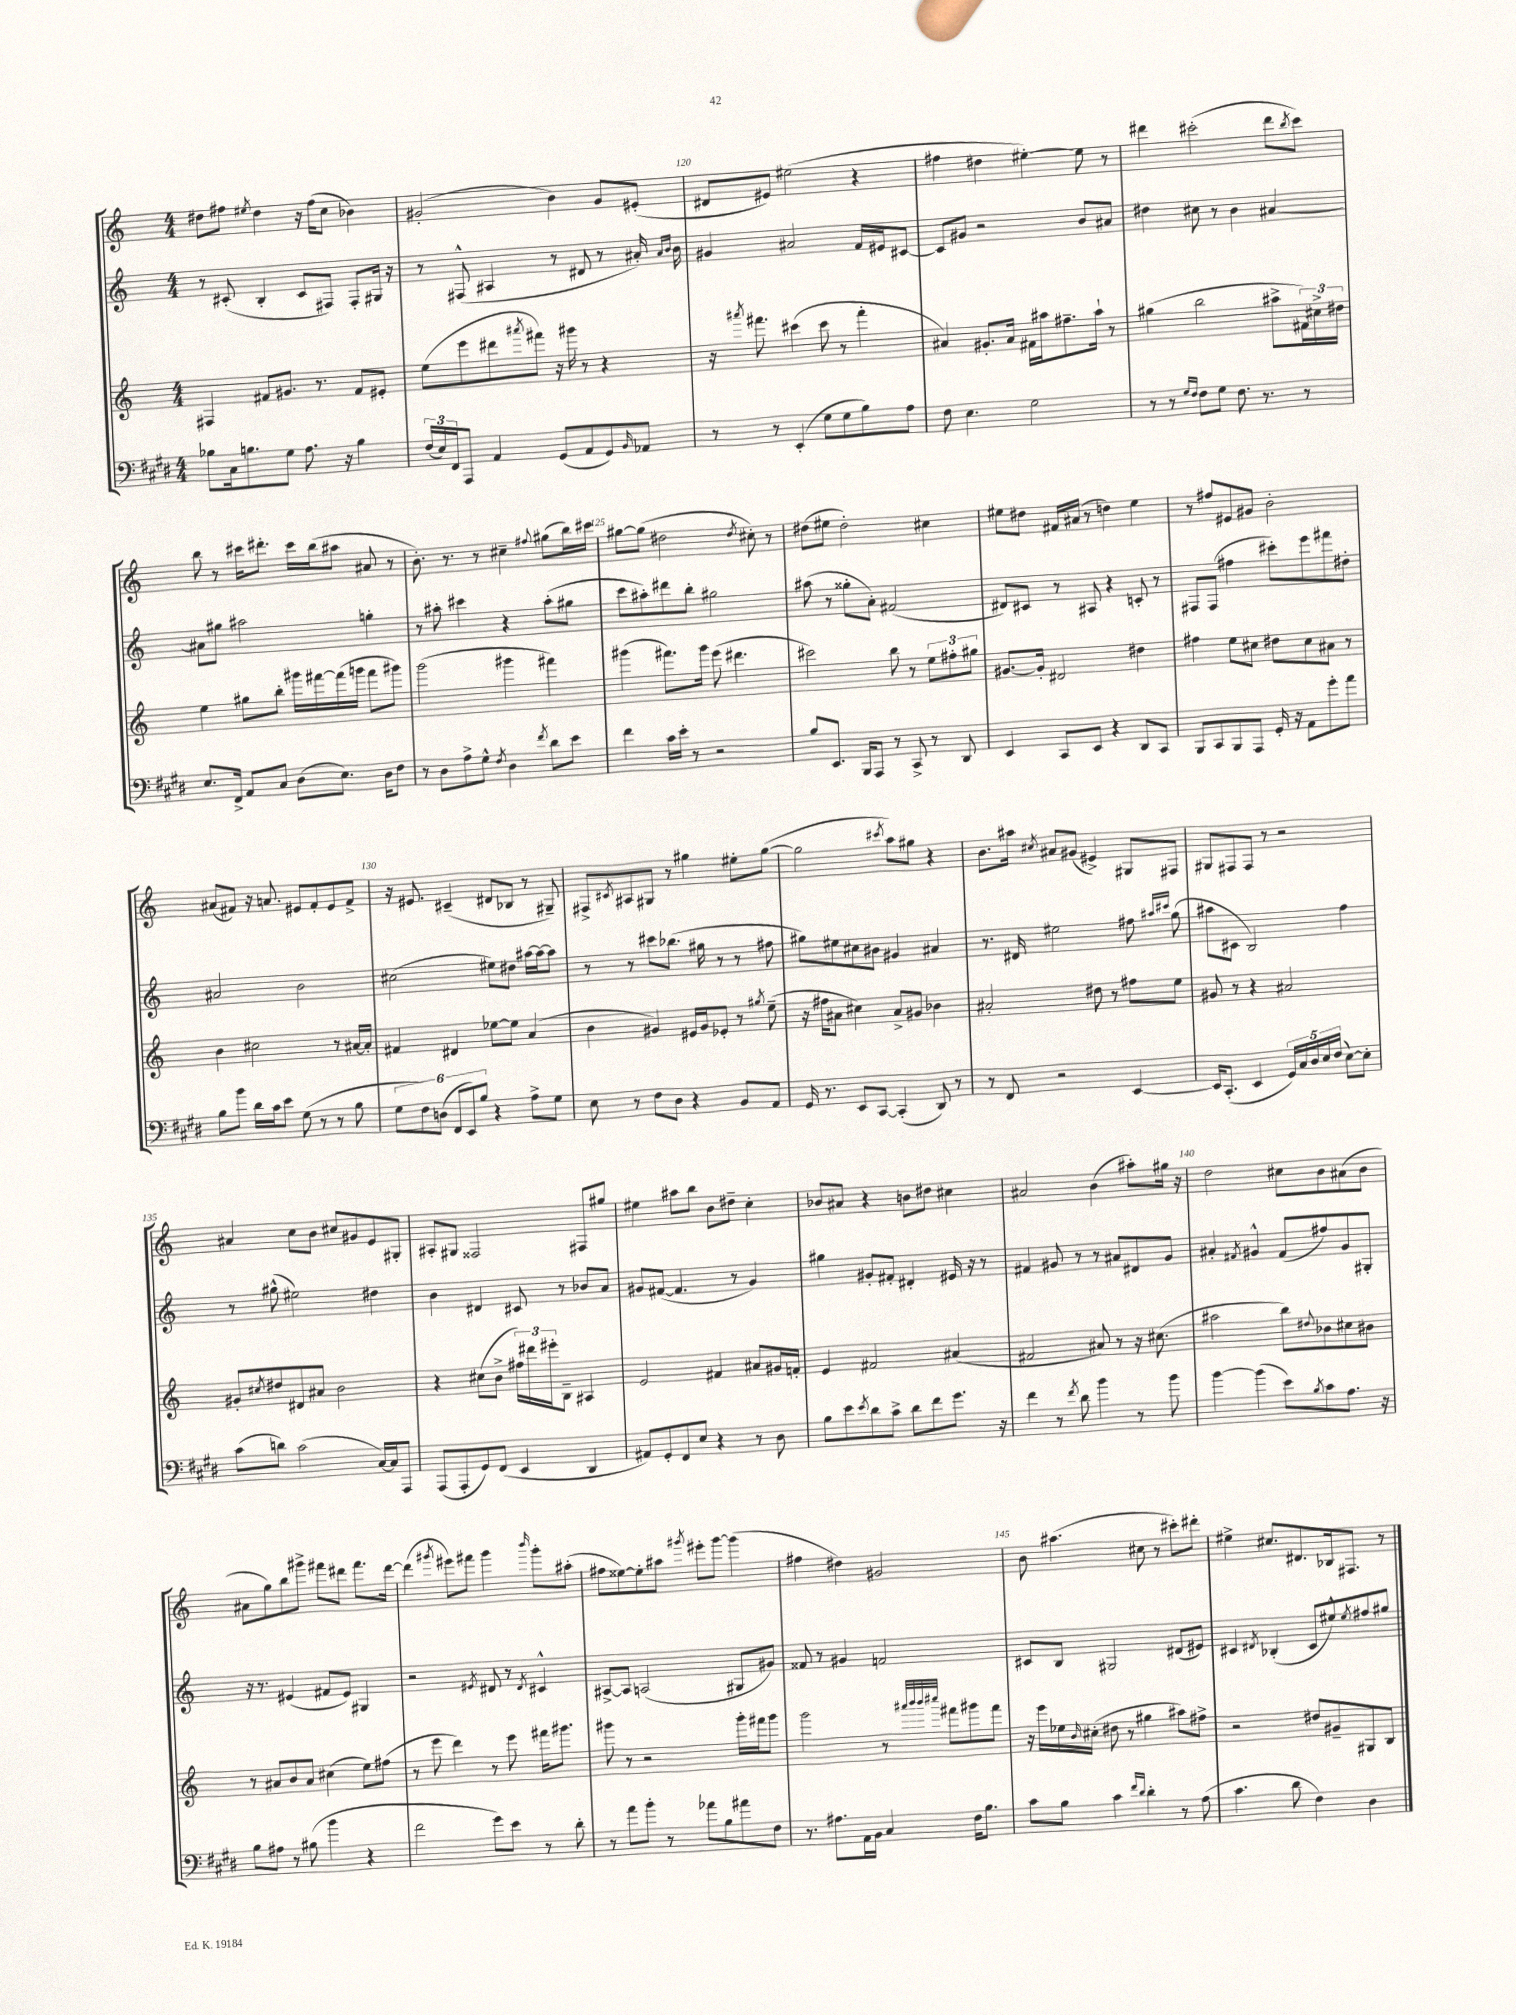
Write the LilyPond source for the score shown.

<<
\new StaffGroup <<
\new Staff = "s0" {
    \clef treble \key c \major \numericTimeSignature \time 4/4
    dis''8 fis''8 \acciaccatura { eis''8 } dis''4 r16 fis''16( c''8 bes'4) |
    gis'2-.( b'4) gis'8 eis'8-.( |
    dis'8 eis'8) eis''2( r4 |
    fis''4 dis''4 eis''4~-.) eis''8 r8 |
    dis'''4 cis'''2-.( dis'''8 \acciaccatura { b''8 } cis'''8) |
    b''8 r8 cis'''16 dis'''8.-. cis'''16 b''16( ais''8 ais'8 r8 |
    b'8.-.) r8. r8 cis''4-- \appoggiatura { fis''8 } gis''8( b''16) cis'''16 |
    gis''8~ gis''8( dis''2 \acciaccatura { dis''8 } cis''8-.) r8 |
    dis''8( eis''8 dis''2-.) cis''4 |
    eis''8 dis''8 fis'16 ais'16( r8 d''4) eis''4 |
    r8 fis''8 eis'8 gis'8 b'2-. |
    ais'8( fis'8) r16 a'8. eis'8 fis'8-. eis'8 fis'8-> |
    r16 eis'8. cis'4--( dis'8 bes8 r8 gis8--) |
    fis8-> \acciaccatura { cis'8 } ais8 gis8 r8 gis''4 eis''8-. gis''8~( |
    gis''2 \acciaccatura { cis'''8 } a''8) gis''8 r4 |
    b'8. ais''16 \acciaccatura { cis''8 } ais'8 gis'8( eis'4->) gis8 fis8 |
    gis8 fis8 fis8 r8 r2 |
    ais'4 c''8 b'8 cis''8 gis'8 e'8 gis8-. |
    ais8-. gis8 fisis2 fis8 gis''8 |
    eis''4 ais''8 b''8 b'8 dis''8-- c''4-. |
    bes'8 ais'8 r4 b'8 dis''8 cis''4 |
    ais'2 b'4( ais''8-.) gis''16 r16 |
    d''2 cis''8 b'8 ais'8( b'8 |
    ais'8 g''8) b''8 gis'''8-> fis'''8 dis'''8 fis'''8. dis'''16~ |
    dis'''4( \acciaccatura { gis'''8 } eis'''8) fis'''8 gis'''4 \grace { b'''16 } gis'''8-. ais''8-.( |
    fis''8 eisis''8~) eisis''8-. ais''8 \acciaccatura { gis'''8 } eis'''8-. gis'''8~ gis'''4( |
    fis''4 dis''4) gis'2 |
    b'8 ais''4.( cis''8 r8 cis'''8-.) dis'''8-. |
    eis''4-> cis''8. dis'8. bes16 fis8. r8 \bar "|." |
}
\new Staff = "s1" {
    \clef treble \key c \major \numericTimeSignature \time 4/4
    r8 cis'8-.( b4-. cis'8 fis8) fis8-. gis16 r16 |
    r8 fis8-^( ais4 r8 dis'8 r8 ais'16-.) \grace { ais'16 b'16 } b'16 |
    gis'4 ais'2 f'16 eis'16 cis'8~ |
    cis'8 gis'8 r2 b'8 ais'8 |
    dis''4 cis''8 r8 b'4 ais'4~ |
    ais'8 gis''8 ais''2 g''4-. |
    r8 ais''8-. cis'''4 r4 ais''8-.( gis''8 |
    c'''8 ais''8-.) dis'''8 b''8-. gis''2 |
    ais''8( r8 gisis''8-. a'8-.) fis'2( |
    dis'8) cis'8 r8 ais8 r4 c'8-. r8 |
    fis8 fis8( fis''4 cis'''8-.) e'''8 fis'''8 dis''8-. |
    ais'2 b'2 |
    cis''2( eis''8) dis''8 ais''16~ ais''16~ ais''8 |
    r8 r8 cis'''8 bes''8.( gis''16 r8 r8 fis''8 |
    gis''8) eis''8 cis''8 bis'8 gis'4 ais'4 |
    r8. dis'16 eis''2 fis''8 \grace { ais''16 cis'''16 } g''8( |
    ais''8 cis'8 b2) f''4 |
    r8 gis''8-^( eis''2) dis''4 |
    b'4 dis'4 cis'8 r8 bes'8 a'8 |
    gis'8 fis'8~( fis'4. r8 gis'4) |
    gis''4 gis'8-. fis'8-. dis'4-. eis'16 r16 r8 |
    fis'4 gis'8 r8 r8 ais'8 dis'8 gis'8 |
    ais'4-. \acciaccatura { fis'8 } gis'4-^ fis'8( fis''8) gis'8 gis8-. |
    r16 r8. eis'4( fis'8 eis'8) gis4 |
    r2 \acciaccatura { eis'8 } dis'8 r8 \acciaccatura { dis'8 } cis'4-^ |
    ais8~-> ais8 a2( gis8 gis'8) |
    fisis'8 r8 gis'4 f'2 |
    cis'8 b8 gis2 dis'8( eis'8) |
    cis'4 \acciaccatura { dis'8 } bes4-.( cis'8 eis''8-^) \acciaccatura { eis''8 } fis''8 gis''8 \bar "|." |
}
\new Staff = "s2" {
    \clef treble \key c \major \numericTimeSignature \time 4/4
    fis4 fis'8 gis'8. r8. fis'8 eis'8-. |
    e''8( e'''8 dis'''8 \acciaccatura { ais'''8 } fis'''8) r16 gis'''16 r8 r4 |
    r16 \acciaccatura { ais'''8 } fis'''8. cis'''4( cis'''8 r8 fis'''4-. |
    ais'4) gis'8.-. ais'16 fis'16 ais''16 fis''8.-- ais''16-! r8 |
    gis''4( b''2 ais''8-> \tuplet 3/2 { fis'16) cis''16-> dis''16 } |
    e''4 gis''8 b''8-. gis'''16 fis'''16~ fis'''16( g'''16 fis'''8 gis'''8) |
    g'''2( gis'''4 fis'''4) |
    gis'''4( fis'''8.) gis'''16 e'''8( dis'''4. |
    cis'''2) b''8 r8 \tuplet 3/2 { e''8 fis''8-. gis''8 } |
    gis'8.~ gis'16-. dis'2 dis''4 |
    fis''4 e''8 cis''8 dis''8 cis''8 ais'8 r8 |
    b'4 cis''2 r8 ais'16~ ais'16-. |
    fis'4 dis'4 ees''8~ ees''8 a'4( |
    b'4 gis'4) eis'16 gis'16 ees'8-. r8 \acciaccatura { gis''8 } e''8--( |
    r16 fis''16 ais'8 cis''4) ais'8-> gis'8 bes'4 |
    ais'2-. dis''8 r8 fis''8 e''8 |
    gis'8 r8 r4 ais'2 |
    gis'8-. \acciaccatura { cis''8 } dis''8 dis'8 ais'8 b'2 |
    r4 cis''8( b'8-> \tuplet 3/2 { fis''16) dis'''16 eis'''16-. } b8-- ais4 |
    e'2 fis'4 ais'8 gis'16 f'16-. |
    e'4 fis'2 ais'4( |
    fis'2 ais'8) r8 r16 cis''8.( |
    ais''2 b''8) \appoggiatura { dis''8 } bes'8 cis''8 bis'8 |
    r8 ais'8 b'8 ais'8 cis''4( e''8) fis''8( |
    r8 e'''8 d'''4) r8 e'''8 fis'''16 gis'''8. |
    gis'''8 r8 r2 gis'''16-. fis'''16 gis'''8 |
    g'''2 r8 \grace { ais'''32 b'''32 b'''32 cis''''32 } fis'''8 gis'''8 fis'''8 |
    r16 e'''16 ees''16 \grace { b'16 } cis''16-.( dis''8 r8 gis''4 ais''8) fis''8-> |
    r2 dis''8 gis'8-- gis8 b8 \bar "|." |
}
\new Staff = "s3" {
    \clef bass \key e \major \numericTimeSignature \time 4/4
    bes8 cis16 b8. gis8 a8. r16 b4 |
    \tuplet 3/2 { fis16( e16) fis,16 } a,,8 a,4 gis,8( a,8 gis,8) \grace { b,16 } aes,8 |
    r8 r8 e,4-.( gis8 gis8 b8) a8 |
    fis8 e4. gis2 |
    r8 r8 \grace { gis16 fis16 } fis8 gis8 fis8. r8. r8 |
    e8. fis,16-> a,8 cis8 dis8( e8.) dis16 fis8 |
    r8 dis8 a8-> gis8-^ \acciaccatura { fis8 } dis4 \acciaccatura { fis'8 } dis'8 e'8 |
    fis'4 cis'16 e'16-. r8 r2 |
    b8 e,8. b,,16 a,,8 r8 cis,8-> r8 dis,8 |
    e,4 cis,8 e,8 r4 dis,8 cis,8 |
    b,,8 cis,8 b,,8 a,,8 gis,16-. r16 a,8 gis'8-. a'8 |
    b8 b'8 dis'16 cis'16 e'8 gis8( r8 r8 b8 |
    \tuplet 6/4 { gis8 fis8) d8( fis,8 e,8) b8 } r4 a8-> gis8 |
    e8 r8 fis8 dis8 r4 b,8 a,8 |
    gis,16 r8. e,8 cis,8~ cis,4-.( dis,8) r8 |
    r8 fis,8 r2 e,4~ |
    e,16 cis,8.-.( e,4 \tuplet 5/4 { gis,16) cis16 dis16 e16 fis16( } e8~) e8-. |
    cis'8( d'8) cis'2( cis16~) cis16 a,,8 |
    a,,8( a,,8-. gis,8) fis,8( e,4 dis,4 |
    ais,8) gis,8-. fis,8 e8 r4 r8 dis8 |
    b8 e'8 \acciaccatura { e'8 } dis'8 cis'8-> dis'8 fis'8 gis'8. r16 |
    fis'4 r8 \acciaccatura { fis'8 } dis'8 b'4 r8 b'8 |
    b'4~ b'4( e'8) \acciaccatura { b8 } cis'8 a8. r16 |
    b8 ais8 r8 bis8( b'4 r4 |
    fis'2 gis'8) e'8 r8 dis'8-. |
    r8 a'8 b'8-. r8 aes'8 b8 ais'8 fis8 |
    r8. ais8. a,16 b,16 cis4 fis16 b8. |
    cis'8 b8 cis'4 \grace { fis'16 dis'16 } dis'4-. r8 a8( |
    cis'4. dis'8 fis4) dis4 \bar "|." |
}
>>
>>
\layout { \context { \Score currentBarNumber = #118 \override BarNumber.break-visibility = ##(#f #t #t) barNumberVisibility = #(every-nth-bar-number-visible 5) } }
